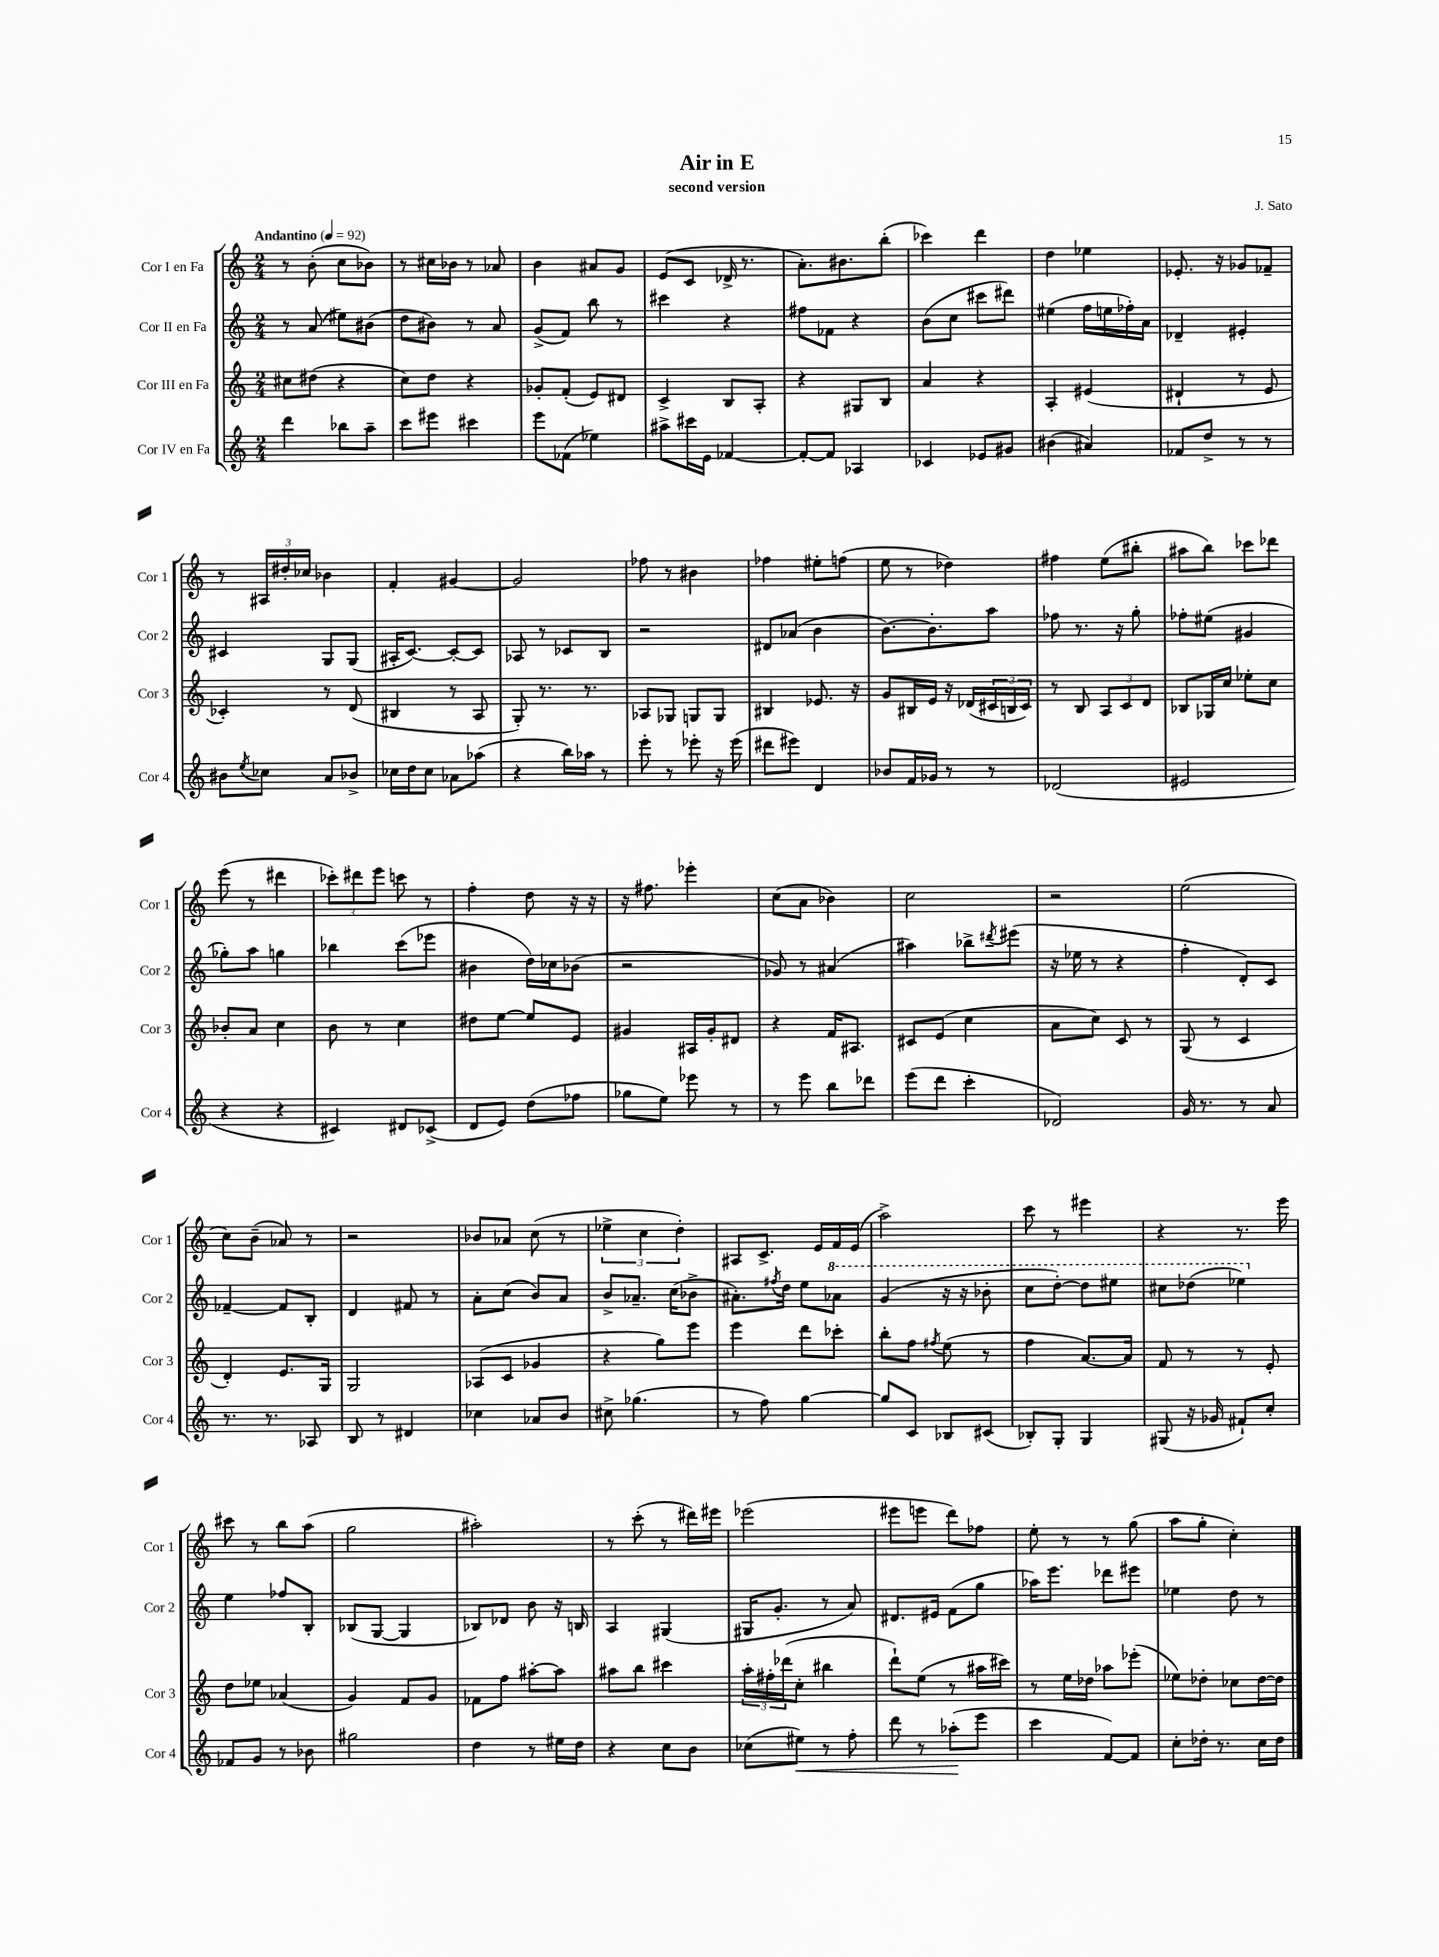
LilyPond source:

\header { title = "Air in E" composer = "J. Sato" subtitle = "second version" }
<<
\new StaffGroup <<
\new Staff = "s0" \with { instrumentName = "Cor I en Fa" shortInstrumentName = "Cor 1" } {
    \clef treble \key c \major \numericTimeSignature \time 2/4 \tempo "Andantino" 4 = 92
    r8 b'8-.( c''8 bes'8) |
    r8 cis''16 bes'16 r8 aes'8 |
    b'4 ais'8 g'8 |
    e'8( c'8 des'16-> r8. |
    a'8.-.) bis'8. b''8-.( |
    ces'''4) d'''4 |
    d''4 ees''4 |
    ees'8.-. r16 ges'8 fes'8-- |
    r8 \tuplet 3/2 { ais16 dis''16-. ces''16 } bes'4 |
    f'4-. gis'4~ |
    gis'2 |
    fes''8 r8 bis'4 |
    fes''4 eis''8-. f''8( |
    e''8 r8 des''4) |
    fis''4 e''8( bis''8-. |
    ais''8 b''8) ces'''8 des'''8 |
    e'''8( r8 dis'''4 |
    \tuplet 3/2 { ces'''8-.) dis'''8 e'''8 } c'''8 r8 |
    f''4-. d''8 r16 r16 |
    r16 fis''8. ees'''4-. |
    c''8( a'8 bes'4) |
    c''2 |
    r2 |
    e''2( |
    c''8) b'8--( aes'8) r8 |
    r2 |
    bes'8 aes'8 c''8( r8 |
    \tuplet 3/2 { ees''4-> c''4 d''4-.) } |
    ais8 c'8.-> e'16 f'16 e'16( |
    a''2->) |
    c'''8 r8 eis'''4 |
    r4 r8. e'''16 |
    cis'''8 r8 b''8 a''8( |
    g''2 |
    ais''2-.) |
    r8 c'''8-.( r8 dis'''16) eis'''16 |
    ees'''2( |
    eis'''8 e'''8 d'''8) fes''8 |
    e''8-. r8 r8 g''8( |
    a''8 g''8-. c''4-.) \bar "|." |
}
\new Staff = "s1" \with { instrumentName = "Cor II en Fa" shortInstrumentName = "Cor 2" } {
    \clef treble \key c \major \numericTimeSignature \time 2/4
    r8 a'8( eis''8) bis'8( |
    d''8 bis'8) r8 a'8 |
    g'8->( f'8) b''8 r8 |
    cis'''4 r4 |
    fis''8 fes'8 r4 |
    b'8( c''8 cis'''8 dis'''8) |
    eis''4( f''16 e''16 fes''16-.) a'16 |
    des'4-- eis'4-. |
    cis'4 g8 g8( |
    ais16-. c'8.~) c'8~-. c'8 |
    aes8 r8 ces'8 b8 |
    r2 |
    dis'8 aes'8( b'4 |
    b'8.~) b'8.-. a''8 |
    fes''8 r8. r16 g''8-. |
    fes''8-. eis''8( gis'4 |
    ges''8-.) a''8 g''4 |
    bes''4 c'''8( ees'''8 |
    bis'4 d''16) ces''16 bes'8( |
    r2 |
    ges'8) r8 ais'4( |
    ais''4) bes''8-> \acciaccatura { dis'''8 } eis'''8( |
    r16 ees''16 r8 r4 |
    f''4-. d'8-.) c'8 |
    fes'4~-- fes'8 b8-. |
    d'4 fis'8 r8 |
    a'8-. c''8( b'8) a'8 |
    b'8-> aes'8.-- c''16( bes'8-> |
    ais'8.-.) \acciaccatura { fis''8 } d''16 e''8 \ottava #1 aes''8 |
    g''4( r16 r16 bes''8-. |
    c'''8 d'''8~-.) d'''8 eis'''8 |
    cis'''8 des'''8( ees'''4) \ottava #0 |
    e''4 fes''8 b8-. |
    bes8( g8~ g4 |
    bes8) des'8 b'8 r16 b16 |
    a4 gis4( |
    gis16 g'8.-. r8 a'8) |
    dis'8. eis'16 f'8( g''8 |
    aes''16) e'''8. des'''8 eis'''8 |
    ees''4 d''8 r8 \bar "|." |
}
\new Staff = "s2" \with { instrumentName = "Cor III en Fa" shortInstrumentName = "Cor 3" } {
    \clef treble \key c \major \numericTimeSignature \time 2/4
    cis''8 dis''8( r4 |
    c''8) d''8 r4 |
    ges'8-. f'8-.( e'8) dis'8 |
    c'4-> b8 a8-. |
    r4 gis8 b8 |
    a'4 r4 |
    a4-. eis'4( |
    dis'4-! r8 e'8 |
    ces'4-.) r8 d'8( |
    bis4 r8 a8 |
    g8-.) r8. r8. |
    aes8 ges8 g8 g8 |
    bis4 ees'8. r16 |
    g'8 bis16 e'16 r16 des'16( \tuplet 3/2 { cis'16 b16 cis'16) } |
    r8 b8 \tuplet 3/2 { a8 c'8 d'8 } |
    bes8 ges16 c''16 ees''8-. c''8 |
    bes'8-. a'8 c''4 |
    b'8 r8 c''4 |
    dis''8 e''8~ e''8 e'8 |
    gis'4 ais16 gis'16-. dis'8 |
    r4 f'16 ais8. |
    cis'8 e'8( c''4 |
    a'8 c''8) c'8 r8 |
    g8( r8 c'4 |
    d'4-.) e'8. g16 |
    g2 |
    aes8( c'8 ges'4 |
    r4 g''8) e'''8 |
    e'''4 d'''8 ces'''8-. |
    b''8-. f''8 \acciaccatura { fis''8 } e''8( r8 |
    f''4 a'8.~) a'16 |
    f'8 r8 r8 e'8-. |
    d''8 ees''8 aes'4( |
    g'4) f'8 g'8 |
    fes'8 f''8 ais''8~-. ais''8 |
    ais''8 b''8 cis'''4 |
    \tuplet 3/2 { a''16-. fis''16-. des'''16( } c''8-. bis''4 |
    d'''8-!) e''8( r8 ais''16 cis'''16) |
    r8 e''16 des''16 aes''8 ees'''8-.( |
    ees''8) des''8-. ces''8 des''16~ des''16 \bar "|." |
}
\new Staff = "s3" \with { instrumentName = "Cor IV en Fa" shortInstrumentName = "Cor 4" } {
    \clef treble \key c \major \numericTimeSignature \time 2/4
    d'''4 bes''8 a''8-- |
    c'''8 eis'''8 cis'''4 |
    e'''8 fes'8( ees''4) |
    ais''8-> cis'''16 e'16 fes'4~ |
    fes'8~-. fes'8 aes4 |
    ces'4 ees'8 gis'8 |
    bis'4( ais'4) |
    fes'8 d''8-> r8 r8 |
    bis'8 \acciaccatura { e''8 } ces''8 a'8 bes'8-> |
    ces''16 d''16 ces''8 aes'8 aes''8( |
    r4 b''16) aes''16 r8 |
    e'''8-. r8 ees'''8-. r16 ees'''16( |
    dis'''8 eis'''8) d'4 |
    bes'8 f'16 ges'16 r8 r8 |
    des'2( |
    eis'2 |
    r4 r4 |
    cis'4) dis'8 ces'8->( |
    d'8 e'8) d''8( fes''8 |
    ges''8 e''8) ees'''8 r8 |
    r8 e'''8 b''8 des'''8 |
    e'''8( d'''8 c'''4-. |
    des'2) |
    g'16 r8. r8 a'8 |
    r8. r8. aes8 |
    b8 r8 dis'4 |
    ces''4 aes'8 b'8 |
    cis''8-> ges''4.( |
    r8 f''8) g''4~ |
    g''8 c'8 bes8 cis'8( |
    bes8-.) g8-. g4 |
    gis8( r16 ges'16 fis'8-!) c''8-. |
    fes'8 g'8 r8 bes'8 |
    gis''2 |
    d''4 r8 eis''16 d''16 |
    r4 c''8 b'8 |
    ces''8( eis''8\<) r8 f''8-. |
    d'''8 r8 aes''8-.\!( e'''8 |
    c'''4 f'8~) f'8 |
    c''8-. des''16-. r8. c''16 des''16 \bar "|." |
}
>>
>>
\layout { \context { \Score \remove "Bar_number_engraver" } }
